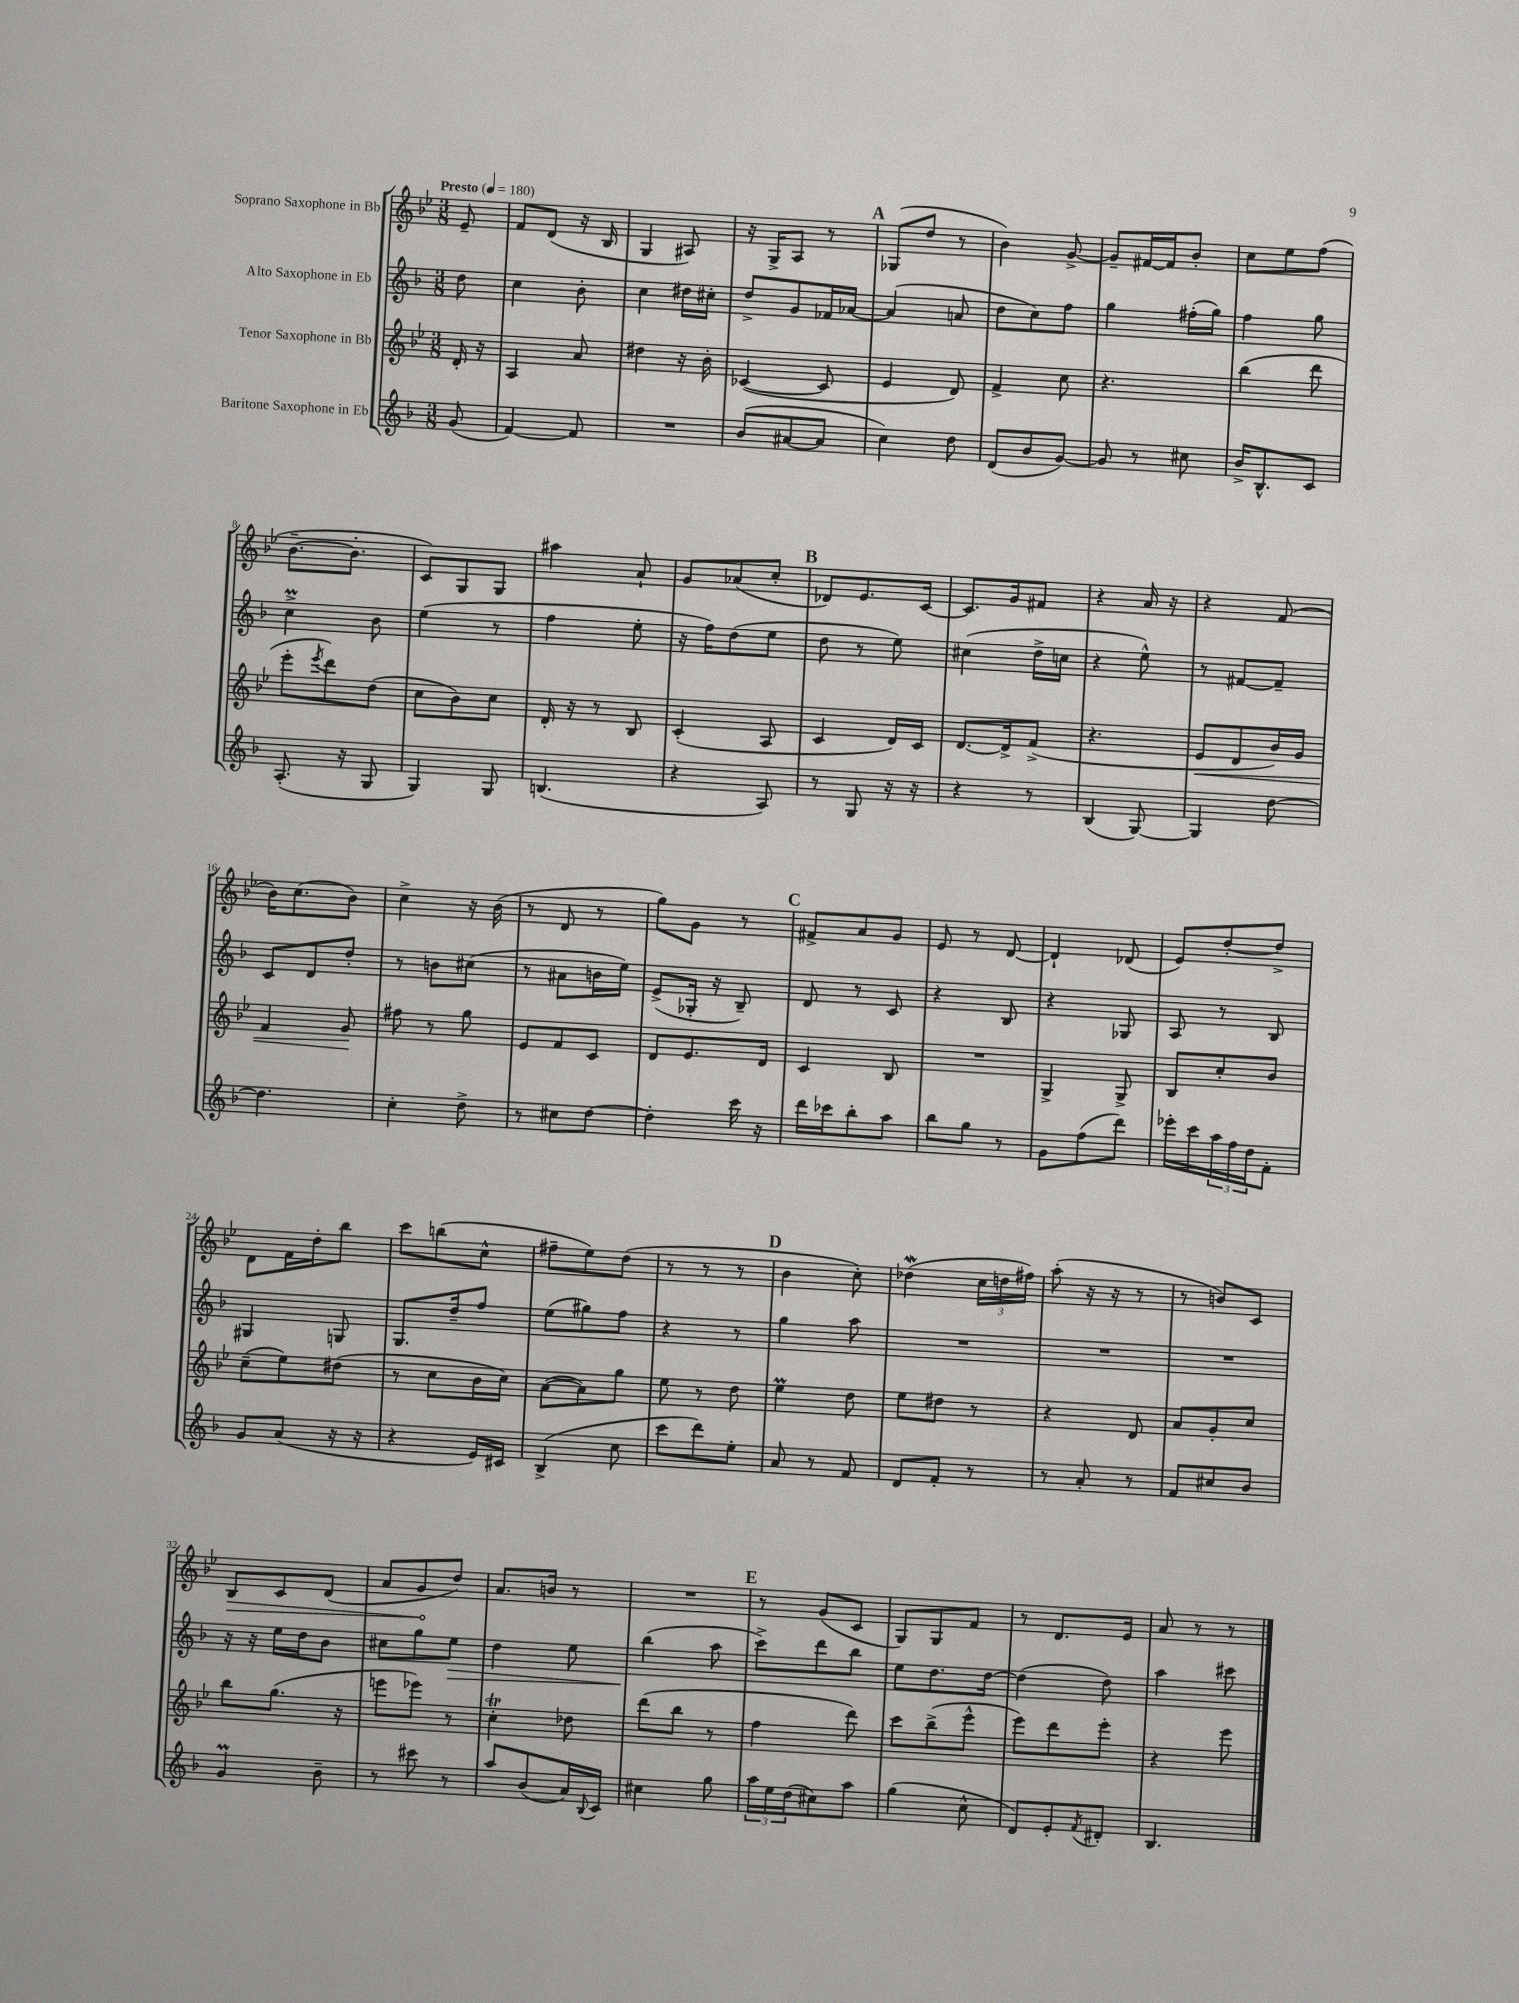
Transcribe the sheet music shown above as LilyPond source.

<<
\new StaffGroup <<
\new Staff = "s0" \with { instrumentName = "Soprano Saxophone in Bb" } {
    \clef treble \key bes \major \numericTimeSignature \time 3/8 \partial 8 \tempo "Presto" 4 = 180
    ees'8-- |
    f'8 d'8( r16 bes16 |
    g4 ais8) |
    r16 g16-> a8 r8 |
    \mark \markup { \bold "A" } ges8( d''8 r8 |
    bes'4) g'8~-> |
    g'8-- fis'16~ fis'16 bes'8-. |
    c''8 ees''8 f''8( |
    bes'8.~-- bes'8.-. |
    c'8) g8 g8 |
    ais''4 a'8-! |
    g'8 aes'8( c''8-. |
    \mark \markup { \bold "B" } des'8) ees'8. c'16~ |
    c'8. g'16 fis'8 |
    r4 a'16 r16 |
    r4 f'8( |
    bes'16) c''8.( bes'8) |
    c''4-> r16 bes'16( |
    r8 d'8 r8 |
    g''8) g'8 r8 |
    \mark \markup { \bold "C" } fis'8-> a'8 g'8 |
    ees'8 r8 d'8~ |
    d'4-! des'8( |
    ees'8) d''8~-. d''8-> |
    d'8 f'16 d''16-. bes''8 |
    c'''8 b''8( c''8-^ |
    fis''8-- ees''8) d''8( |
    r8 r8 r8 |
    \mark \markup { \bold "D" } bes'4 c''8-.) |
    des''4\mordent( \tuplet 3/2 { c''16 d''16 fis''16) } |
    a''8-.( r16 r16 r8 |
    r8 b'8) c'8 |
    \once \override Hairpin.circled-tip = ##t bes8\> c'8 d'8( |
    a'8 g'8\! d''8) |
    a'8. b'16 r8 |
    R4. |
    \mark \markup { \bold "E" } r8 g'8( c'8 |
    g8) g8 f'8 |
    r8 d'8. ees'16 |
    a'8 r8 r8 \bar "|." |
}
\new Staff = "s1" \with { instrumentName = "Alto Saxophone in Eb" } {
    \clef treble \key f \major \numericTimeSignature \time 3/8 \partial 8
    d''8 |
    c''4 bes'8-. |
    c''4 dis''16 cis''16-. |
    d''8-> g'8 fes'16 aes'16~ |
    \mark \markup { \bold "A" } aes'4( a'8 |
    d''8 c''8) f''8 |
    g''4 fis''16-.( g''16) |
    f''4 g''8 |
    c''4->\prall bes'8 |
    e''4( r8 |
    f''4 e''8-. |
    r16 f''16) d''8( e''8 |
    \mark \markup { \bold "B" } d''8 r8 e''8) |
    cis''4( d''16-> c''16 |
    r4 e''8-^) |
    r8 fis'8~ fis'8-- |
    c'8 d'8 d''8-. |
    r8 b'8 cis''8( |
    r8 ais'8 b'16 e''16) |
    e'8->( ges16-. r16 bes8--) |
    \mark \markup { \bold "C" } d'8 r8 c'8 |
    r4 bes8 |
    r4 ges8 |
    a8 r8 bes8 |
    gis4 g8 |
    g8. d''16-- f''8 |
    e''8( gis''8) f''8 |
    r4 r8 |
    \mark \markup { \bold "D" } g''4 a''8 |
    R4. |
    R4. |
    R4. |
    r16 r16 e''16 d''16 bes'8 |
    cis''8 g''8 e''8\> |
    d''4 e''8 |
    bes''4\!( a''8 |
    \mark \markup { \bold "E" } c'''8->) d'''8 bes''8 |
    e''8 d''8. d''16~ |
    d''4( d''8) |
    a''4 cis'''8 \bar "|." |
}
\new Staff = "s2" \with { instrumentName = "Tenor Saxophone in Bb" } {
    \clef treble \key bes \major \numericTimeSignature \time 3/8 \partial 8
    d'16-. r16 |
    a4 a'8 |
    dis''4 r16 bes'16-. |
    ces'4~( ces'8 |
    \mark \markup { \bold "A" } ees'4 d'8) |
    f'4-> c''8 |
    r4. |
    bes''4( d'''8 |
    ees'''8-. \acciaccatura { ees'''8 } d'''8) d''8( |
    c''8 bes'8) c''8 |
    d'16-. r16 r8 bes8 |
    c'4-.( a8 |
    \mark \markup { \bold "B" } c'4 d'16) c'16 |
    d'8.~ d'16-> f'8->( |
    r4. |
    ees'8\< d'8 bes'16) g'16 |
    f'4 g'8\! |
    fis''8 r8 g''8 |
    ees'8 f'8 c'8 |
    d'8 ees'8. d'16 |
    \mark \markup { \bold "C" } c'4 bes8 |
    R4. |
    g4-> g8-> |
    bes8 c''8-. bes'8 |
    c''8--( ees''8) dis''8( |
    r8 c''8 bes'16 c''16) |
    a'8~( a'8) g''8 |
    ees''8 r8 d''8 |
    \mark \markup { \bold "D" } ees''4\prall d''8 |
    ees''8 dis''8 r8 |
    r4 d'8 |
    a'8 g'8-. c''8 |
    bes''8 g''8.( r16 |
    e'''8 ees'''8) r8 |
    c''4-.\trill des''8 |
    d'''8( bes''8 r8 |
    \mark \markup { \bold "E" } f''4 d'''8) |
    c'''8 bes''8->( ees'''8-^ |
    ees'''8) d'''8 ees'''8-. |
    r4 ees'''8 \bar "|." |
}
\new Staff = "s3" \with { instrumentName = "Baritone Saxophone in Eb" } {
    \clef treble \key f \major \numericTimeSignature \time 3/8 \partial 8
    g'8( |
    f'4~) f'8 |
    R4. |
    bes'8( ais'8~ ais'8 |
    \mark \markup { \bold "A" } c''4) d''8 |
    d'8( bes'8 g'8~) |
    g'8 r8 cis''8 |
    bes'16-> bes8.-^ c'8 |
    a8.-.( r16 g8 |
    g4) g8 |
    b4.( |
    r4 a8) |
    \mark \markup { \bold "B" } r8 g8 r16 r16 |
    r4 r8 |
    bes4( g8~) |
    g4 d''8~ |
    d''4. |
    c''4-. d''8-> |
    r8 cis''8 d''8~ |
    d''4-. c'''16 r16 |
    \mark \markup { \bold "C" } d'''16 ces'''16 bes''8-. a''8 |
    bes''8 g''8 r8 |
    g'8 f''8( d'''8) |
    ees'''16-. c'''16 \tuplet 3/2 { a''16 f''16 d''16 } f'8-. |
    g'8 a'8( r16 r16 |
    r4 e'16) cis'16 |
    bes4->( c''8 |
    c'''8 d'''8) e''8-. |
    \mark \markup { \bold "D" } a'8 r8 f'8 |
    d'8 f'8-. r8 |
    r8 a'8-. r8 |
    f'8 cis''8 bes'8 |
    g'4\prall bes'8-- |
    r8 cis'''8 r8 |
    a''8 bes'8( a'16) \appoggiatura { bes8 } c'16 |
    cis''4 g''8 |
    \mark \markup { \bold "E" } \tuplet 3/2 { a''16 e''16 d''16( } cis''8) a''8 |
    g''4( c''8-^ |
    d'8) e'8-. \acciaccatura { f'8 } dis'8-. |
    bes4. \bar "|." |
}
>>
>>
